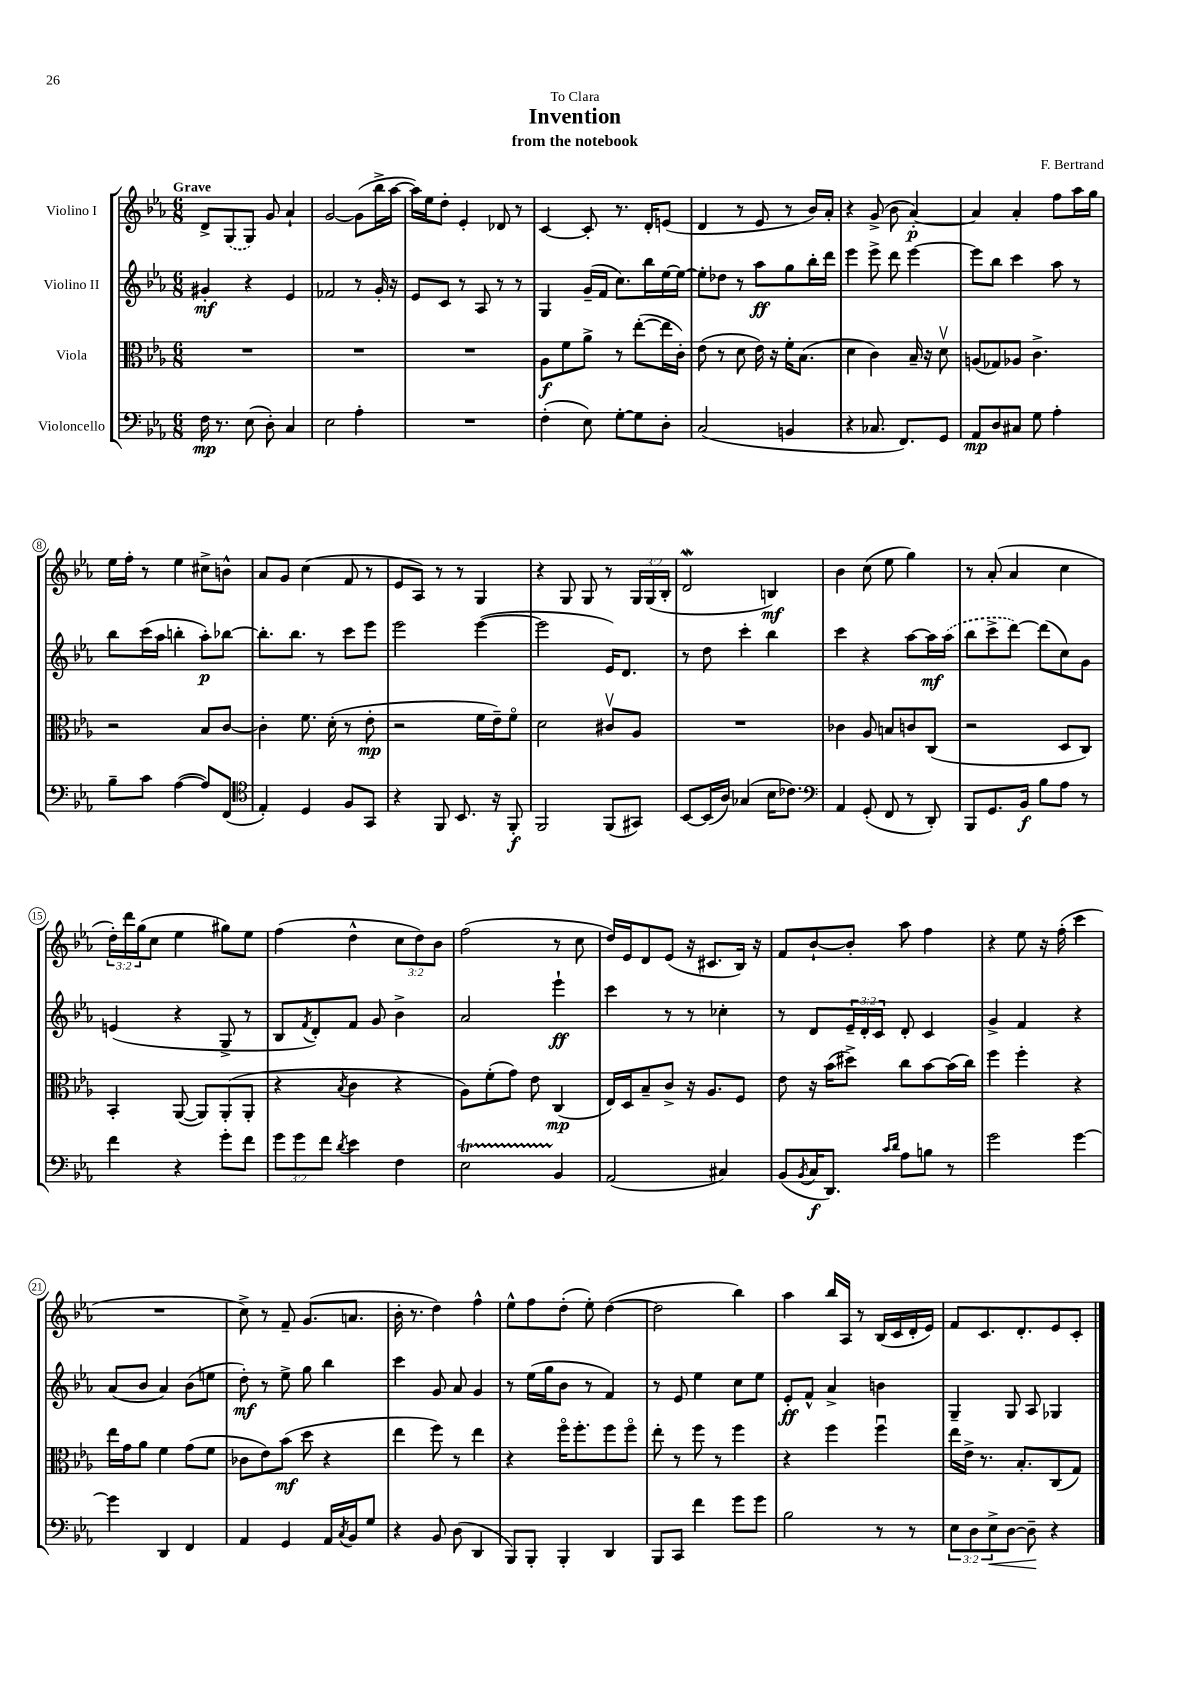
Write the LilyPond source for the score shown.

\header { title = "Invention" composer = "F. Bertrand" subtitle = "from the notebook" dedication = "To Clara" }
<<
\new StaffGroup <<
\new Staff = "s0" \with { instrumentName = "Violino I" } {
    \clef treble \key ees \major \numericTimeSignature \time 6/8 \override Staff.TupletNumber.text = #tuplet-number::calc-fraction-text \tempo "Grave"
    d'8-> \once \slurDashed g8( g8) g'8 aes'4-! |
    g'2~ g'8( bes''16-> aes''16~ |
    aes''16) ees''16 d''8-. ees'4-. des'8 r8 |
    c'4~ c'8-. r8. d'16-. e'8( |
    d'4 r8 ees'8 r8 bes'16) aes'16-. |
    r4 g'8->( bes'8 aes'4~-.\p) |
    aes'4 aes'4-. f''8 aes''16 g''16 |
    ees''16 f''16-. r8 ees''4 cis''8-> b'8-^ |
    aes'8 g'8 c''4( f'8 r8 |
    ees'8 aes8) r8 r8 g4 |
    r4 g8 g8 r8 \tuplet 3/2 { g16 g16( bes16-. } |
    d'2\mordent b4\mf) |
    bes'4 c''8( ees''8 g''4) |
    r8 aes'8-.( aes'4 c''4 |
    \tuplet 3/2 { d''16-.) d'''16 g''16( } c''8 ees''4 gis''8) ees''8 |
    f''4( d''4-^ \tuplet 3/2 { c''8 d''8) bes'8 } |
    f''2( r8 c''8 |
    d''16) ees'16 d'8 ees'8( r16 cis'8. bes16) r16 |
    f'8 bes'8~-! bes'8-. aes''8 f''4 |
    r4 ees''8 r16 f''16-.( c'''4 |
    R2. |
    c''8->) r8 f'8-- g'8.( a'8. |
    bes'16-. r8. d''4) f''4-^ |
    ees''8-^ f''8 d''8-.( ees''8-.) d''4~( |
    d''2 bes''4) |
    aes''4 bes''16 aes16 r8 bes16( c'16 d'16-. ees'16) |
    f'8 c'8. d'8.-. ees'8 c'8-. \bar "|." |
}
\new Staff = "s1" \with { instrumentName = "Violino II" } {
    \clef treble \key ees \major \numericTimeSignature \time 6/8 \override Staff.TupletNumber.text = #tuplet-number::calc-fraction-text
    gis'4-.\mf r4 ees'4 |
    fes'2 r8 g'16-. r16 |
    ees'8 c'8 r8 aes8 r8 r8 |
    g4 g'16--( f'16 c''8.) bes''16 ees''16~ ees''16~ |
    ees''8-. des''8 r8 aes''8\ff g''8 bes''16-. d'''16 |
    ees'''4 ees'''8-> d'''8 ees'''4~ |
    ees'''8 bes''8 c'''4 aes''8 r8 |
    bes''8 c'''16( aes''16 b''4-. aes''8-.\p) bes''8~ |
    bes''8.-. bes''8. r8 c'''8 ees'''8 |
    ees'''2 ees'''4~( |
    ees'''2 ees'16) d'8. |
    r8 d''8 c'''4-. bes''4 |
    c'''4 r4 aes''8~ aes''16\mf \once \slurDashed aes''16( |
    bes''8 c'''8-> d'''8~) d'''8( c''8) g'8 |
    e'4( r4 g8-> r8 |
    bes8 \acciaccatura { f'8 } d'8-.) f'8 g'8 bes'4-> |
    aes'2 ees'''4-!\ff |
    c'''4 r8 r8 ces''4-. |
    r8 d'8 \tuplet 3/2 { ees'16-- d'16-. c'16 } d'8-. c'4 |
    g'4-> f'4 r4 |
    aes'8( bes'8 aes'4) bes'8( e''8 |
    d''8-.\mf) r8 ees''8-> g''8 bes''4 |
    c'''4 g'8 aes'8 g'4 |
    r8 ees''16( g''16 bes'8 r8 f'4) |
    r8 ees'8 ees''4 c''8 ees''8 |
    ees'8-.\ff f'8-^ aes'4-> b'4 |
    g4-- g8 aes8 ges4 \bar "|." |
}
\new Staff = "s2" \with { instrumentName = "Viola" } {
    \clef alto \key ees \major \numericTimeSignature \time 6/8
    R2. |
    R2. |
    R2. |
    aes8\f f'8 aes'8-> r8 ees''8~-.( ees''16 c'16-.) |
    ees'8( r8 d'8 ees'16) r16 f'16-. bes8.( |
    d'4 c'4) bes16-- r16 d'8\upbow |
    a8( ges8) aes8 c'4.-> |
    r2 bes8 c'8~ |
    c'4-. f'8. d'16-.( r8 ees'8-.\mp |
    r2 f'16 ees'16--) f'8\flageolet |
    d'2 cis'8\upbow aes8 |
    R2. |
    ces'4 aes8 b8 c'8 c8( |
    r2 d8 c8) |
    bes,4-. aes,8~( aes,8) aes,8-.( aes,8-. |
    r4 \acciaccatura { bes8 } c'4 r4 |
    aes8) f'8-.( g'8) ees'8 c4\mp( |
    ees16) d16 bes8-- c'8-> r16 aes8. f8 |
    ees'8 r16 bes'16( dis''8->) c''8 bes'8~ bes'16( c''16) |
    f''4 f''4-. r4 |
    ees''16 g'16 aes'8 f'4 g'8( f'8 |
    ces'8 ees'8) bes'8\mf( d''8 r4 |
    ees''4 f''8) r8 ees''4 |
    r4 f''16\flageolet f''8.-. f''8 f''8\flageolet |
    ees''8-. r8 f''8 r8 f''4 |
    r4 f''4 f''4\downbow |
    ees''16 ees'16-> r8. bes8.-. c8( g8) \bar "|." |
}
\new Staff = "s3" \with { instrumentName = "Violoncello" } {
    \clef bass \key ees \major \numericTimeSignature \time 6/8 \override Staff.TupletNumber.text = #tuplet-number::calc-fraction-text
    f16\mp r8. ees8( d8-.) c4 |
    ees2 aes4-. |
    R2. |
    f4-.( ees8) g8~-. g8 d8-. |
    c2( b,4 |
    r4 ces8. f,8.) g,8 |
    aes,8\mp d8 cis8 g8 aes4-. |
    bes8-- c'8 aes4~( aes8) f,8( |
    \clef tenor ees4-.) d4 f8 g,8 |
    r4 f,8 bes,8. r16 f,8-.\f |
    f,2 f,8( gis,8) |
    bes,8~ bes,16( aes16) ges4( bes16 ces'8.) |
    \clef bass aes,4 g,8-.( f,8 r8 d,8-.) |
    bes,,8 g,8. bes,16\f bes8 aes8 r8 |
    f'4 r4 g'8-. f'8 |
    \tuplet 3/2 { g'8 g'8 f'8 } \acciaccatura { d'8 } ees'4 f4 |
    ees2\startTrillSpan bes,4\stopTrillSpan |
    aes,2( cis4) |
    bes,8( \acciaccatura { bes,8 } c16\f d,8.) \grace { c'16 d'16 } aes8 b8 r8 |
    g'2 g'4~ |
    g'4 d,4 f,4 |
    aes,4 g,4 aes,16 \acciaccatura { c8 } bes,16 g8 |
    r4 bes,8 d8( d,4 |
    bes,,8) bes,,8-. bes,,4-. d,4 |
    bes,,8 c,8 f'4 g'8 g'8 |
    bes2 r8 r8 |
    \tuplet 3/2 { ees8 d8 ees8->\< } d8~ d8--\! r4 \bar "|." |
}
>>
>>
\layout { \context { \Score \override BarNumber.stencil = #(make-stencil-circler 0.1 0.3 ly:text-interface::print) } }
